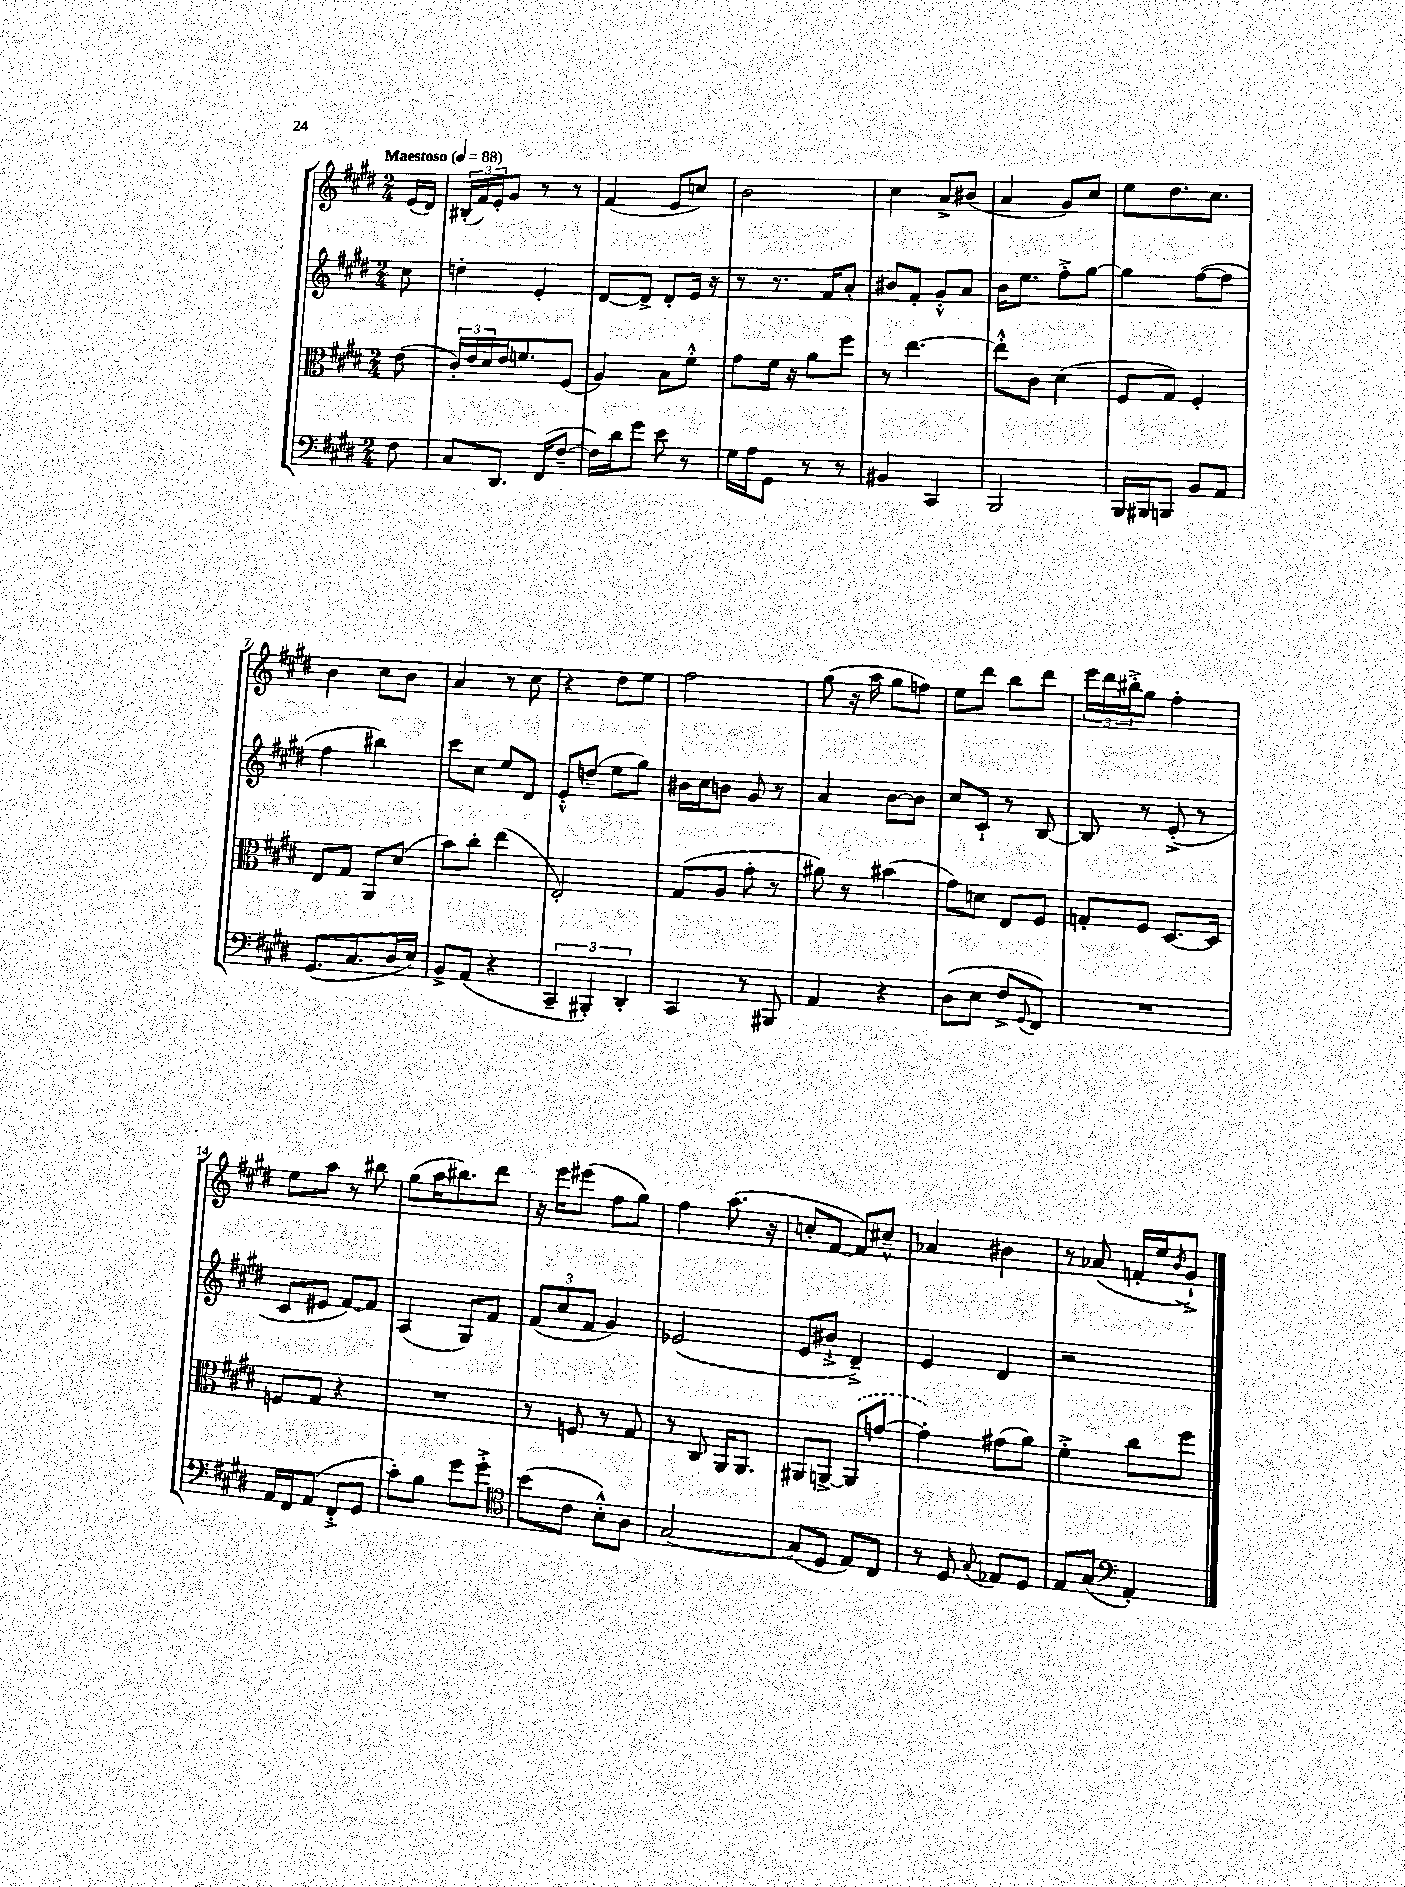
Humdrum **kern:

**kern	**kern	**kern	**kern
*staff4	*staff3	*staff2	*staff1
*clefF4	*clefC3	*clefG2	*clefG2
*k[f#c#g#d#]	*k[f#c#g#d#]	*k[f#c#g#d#]	*k[f#c#g#d#]
*M2/4	*M2/4	*M2/4	*M2/4
*MM88	*MM88	*MM88	*MM88
8F#	(8e	8cc#	(16e
.	.	.	16d#)
=	=	=	=
8C#	24c#')	4dd'	(24B#'
.	24e	.	24f#)
.	24d#	.	24e'
8.DD#	16e	.	8g#
.	8.f	.	.
.	.	4e'	8r
(16FF#	.	.	.
[8F#~	(8F#	.	8r
=	=	=	=
16F#])	4A)	[8d#	(4f#
16d#	.	.	.
8g#	.	8d#^]	.
8e	8B	8d#'	8e
8r	8f#'^^	16e	8cc)
.	.	16r	.
=	=	=	=
16G#	8g#	8r	2b
16A	.	.	.
8GG#	16f#	8.r	.
.	16r	.	.
8r	8a	.	.
.	.	16f#	.
8r	8ff#	8a'	.
=	=	=	=
4BB#	8r	8b#	4cc#
.	[4.ee	8f#'	.
4CC#	.	8g#'^^	8a^
.	.	8a	(8b#
=	=	=	=
2BBB	8ee'^^]	16b	4a
.	.	8.ee	.
.	8c#	.	.
.	(4d#	8ff#'^	8g#)
.	.	[8gg#	8cc#
=	=	=	=
16BBB	8F#	4gg#]	8ee
16BBB#	.	.	.
8BBB	8G#)	.	8.dd#
8BB	4F#'	([8ff#	.
.	.	.	8.cc#
8AA	.	8ff#]	.
=	=	=	=
(8.GG#	8E	4ff#	4b
.	8G#	.	.
8.C#	.	.	.
.	8AA	4bb#)	8cc#
16D#	(8d#	.	8b
16E)	.	.	.
=	=	=	=
8BB^	8b)	8ccc#	4a
(8AA	8cc#'	8cc#	.
4r	(4ee	8ee	8r
.	.	8d#	8cc#
=	=	=	=
6CC#~	2E')	8e'^^	4r
.	.	(8dd~	.
6BBB#')	.	.	.
.	.	8ee	8dd#
6DD#'	.	.	.
.	.	8gg#)	8ee
=	=	=	=
4CC#	(8G#	16b#	2ff#
.	.	16cc#	.
.	8A	8b	.
8r	8g#'	8g#	.
8BBB#	8r	8r	.
=	=	=	=
4AA	8a#)	4a	(8gg#
.	8r	.	16r
.	.	.	16aa
4r	(4b#	[8b	8gg#
.	.	8b]	8ff)
=	=	=	=
(8D#	8g#)	8cc#	8ee
8E	8d	8c#`	8ddd#
8F#^	8E	8r	8bb
8qqGG#	.	.	.
8FF#)	8F#	[8B	8ddd#
=	=	=	=
2r	8G'	8B]	24eee
.	.	.	24ddd#
.	.	.	24bb#'^
.	8F#	8r	8gg#
.	[8.D#	(8e'^	4ff#'
.	.	8r	.
.	16D#]	.	.
=	=	=	=
16AA	8F	8c#	8ee
16FF#	.	.	.
(8AA	8G#	8e#	8aa
8FF#'^	4r	[8f#)	8r
8GG#	.	8f#]	8bb#
=	=	=	=
8c#')	2r	(4A	(8gg#
8B	.	.	16aa
.	.	.	8.bb#)
8g#	.	8G#)	.
8g#'^	.	8f#	8ddd#
=	=	=	=
*clefC4	*	*	*
(8b	8r	(12f#	16r
.	.	.	16eee
.	.	12cc#	.
8c#	8F	.	(8eee#
.	.	12f#	.
8B'^^)	8r	4g#)	8ff#
8A	8G#	.	8gg#)
=	=	=	=
[2G#	8r	(2e-	4ff#
.	8C#	.	.
.	16AA	.	(8.aa
.	8.AA	.	.
.	.	.	16r
=	=	=	=
(8G#]	8AA#	8e	8cc'
8D#	[8AA^	8b#`^	[8f#
8E)	(8AA]	4d#~^)	8f#])
8C#	[8g	.	8cc#~^^
=	=	=	=
8r	4g'])	4e	4a-
8D#	.	.	.
8qqG#	.	.	.
8E-	(8g#	4d#	4b#
8D#	8a)	.	.
=	=	=	=
8E	4f#'^	2r	8r
(8G#	.	.	(8a-
*clefF4	*	*	*
4AA')	8cc#	.	16f'
.	.	.	16ee
.	.	.	8qb
.	8ff#	.	8g#`^)
==	==	==	==
*-	*-	*-	*-
